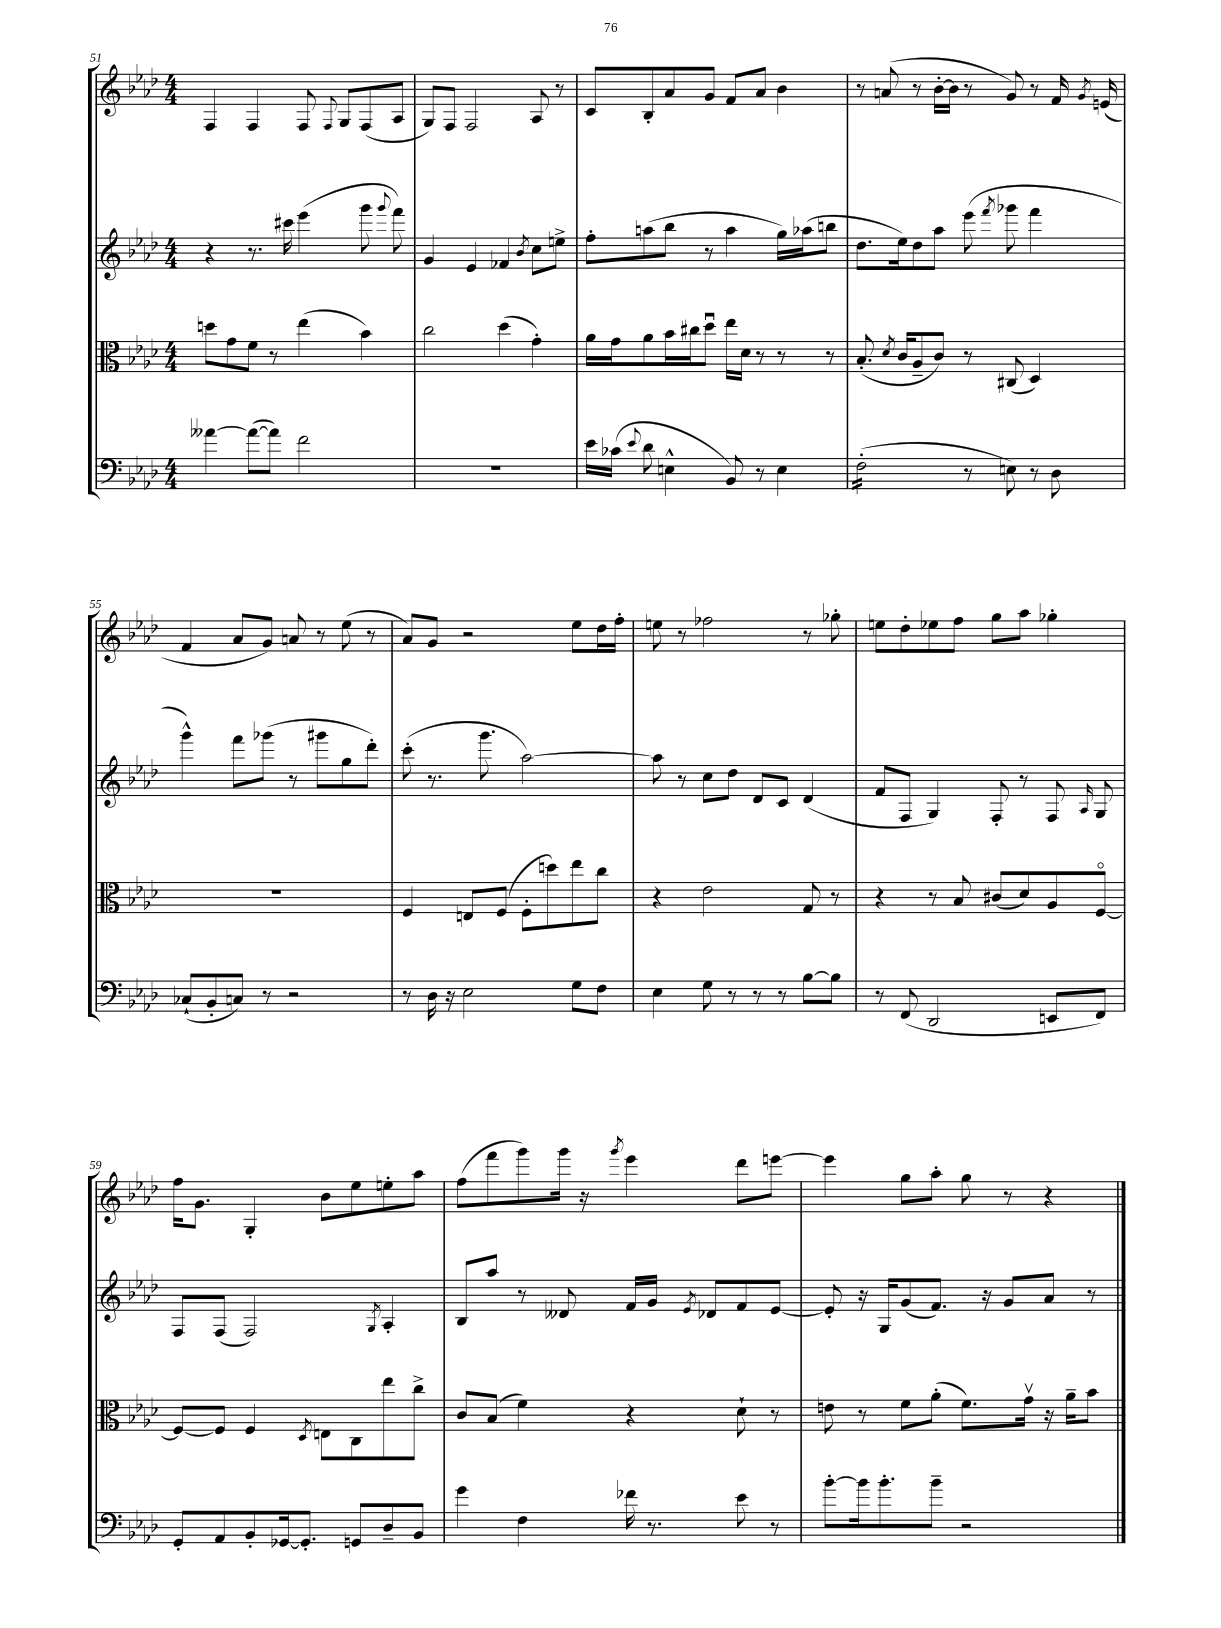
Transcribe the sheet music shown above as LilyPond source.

<<
\new StaffGroup <<
\new Staff = "s0" {
    \clef treble \key aes \major \numericTimeSignature \time 4/4
    \autoBeamOff f4 f4 f8 \appoggiatura { f8 } g8[ f8( aes8] |
    g8[) f8] f2 aes8 r8 |
    c'8[ bes8-. aes'8 g'8] f'8[ aes'8] bes'4 |
    r8 a'8( r8 bes'16[~-. bes'16] r8 g'8) r8 f'16 \acciaccatura { g'8 } e'16( |
    f'4 aes'8[ g'8]) a'8 r8 ees''8( r8 |
    aes'8[) g'8] r2 ees''8[ des''16 f''16]-. |
    e''8 r8 fes''2 r8 ges''8-. |
    e''8[ des''8-. ees''8 f''8] g''8[ aes''8] ges''4-. |
    f''16[ g'8.] g4-. bes'8[ ees''8 e''8-. aes''8] |
    f''8[( f'''8 g'''8) g'''16] r16 \acciaccatura { g'''8 } ees'''4 des'''8[ e'''8]~ |
    e'''4 g''8[ aes''8]-. g''8 r8 r4 \bar "|." |
}
\new Staff = "s1" {
    \clef treble \key aes \major \numericTimeSignature \time 4/4
    \autoBeamOff r4 r8. cis'''16 ees'''4( g'''8 \appoggiatura { g'''8 } f'''8) |
    g'4 ees'4 fes'4 \acciaccatura { bes'8 } c''8[ e''8]-> |
    f''8[-. a''8( bes''8] r8 a''4 g''16[) aes''16( b''8] |
    des''8.[ ees''16) des''8 aes''8] ees'''8( \acciaccatura { f'''8 } ges'''8 f'''4 |
    g'''4-^) f'''8[ ges'''8]( r8 gis'''8[ g''8 des'''8]-.) |
    c'''8-.( r8. g'''8. aes''2~) |
    aes''8 r8 c''8[ des''8] des'8[ c'8] des'4( |
    f'8[ f8] g4) f8-. r8 f8 \grace { aes16 } g8 |
    f8[ f8]( f2) \acciaccatura { g8 } aes4-. |
    bes8[ aes''8] r8 deses'8 f'16[ g'16] \acciaccatura { ees'8 } des'8[ f'8 ees'8]~ |
    ees'8-. r16 g16[ g'8( f'8.]) r16 g'8[ aes'8] r8 \bar "|." |
}
\new Staff = "s2" {
    \clef alto \key aes \major \numericTimeSignature \time 4/4
    \autoBeamOff d''8[ g'8 f'8] r8 ees''4( bes'4) |
    c''2 des''4( g'4-.) |
    aes'16[ g'16 aes'8 bes'16 cis''16 des''8]\downbow ees''16[ des'16] r8 r8 r8 |
    bes8.-.( \acciaccatura { des'8 } c'16[ aes8-- c'8]) r8 cis8( des4) |
    R1 |
    f4 e8[ f8]( f8[-. d''8) ees''8 c''8] |
    r4 ees'2 g8 r8 |
    r4 r8 bes8 cis'8[( des'8) aes8 f8]~\flageolet |
    f8[~ f8] f4 \acciaccatura { des8 } e8[ c8 ees''8 c''8]-> |
    c'8[ bes8]( f'4) r4 des'8-! r8 |
    e'8 r8 f'8[ aes'8]-.( f'8.[) g'16]\upbow r16 aes'16[-- bes'8] \bar "|." |
}
\new Staff = "s3" {
    \clef bass \key aes \major \numericTimeSignature \time 4/4
    \autoBeamOff aeses'4~ aeses'8[~( aeses'8]) f'2 |
    R1 |
    ees'16[ ces'16]( \appoggiatura { ees'8 } des'8 e4-^ bes,8) r8 e4 |
    f2:16-.( r8 e8) r8 des8 |
    ces8[-!( bes,8-. c8]) r8 r2 |
    r8 des16 r16 ees2 g8[ f8] |
    ees4 g8 r8 r8 r8 bes8[~ bes8] |
    r8 f,8( des,2 e,8[ f,8]) |
    g,8[-. aes,8 bes,8-. ges,16~ ges,8.]-. g,8[ des8-- bes,8] |
    g'4 f4 fes'16 r8. ees'8 r8 |
    bes'8[~-. bes'16 bes'8.-. bes'8]-- r2 \bar "|." |
}
>>
>>
\layout { \context { \Score currentBarNumber = #51 } }
